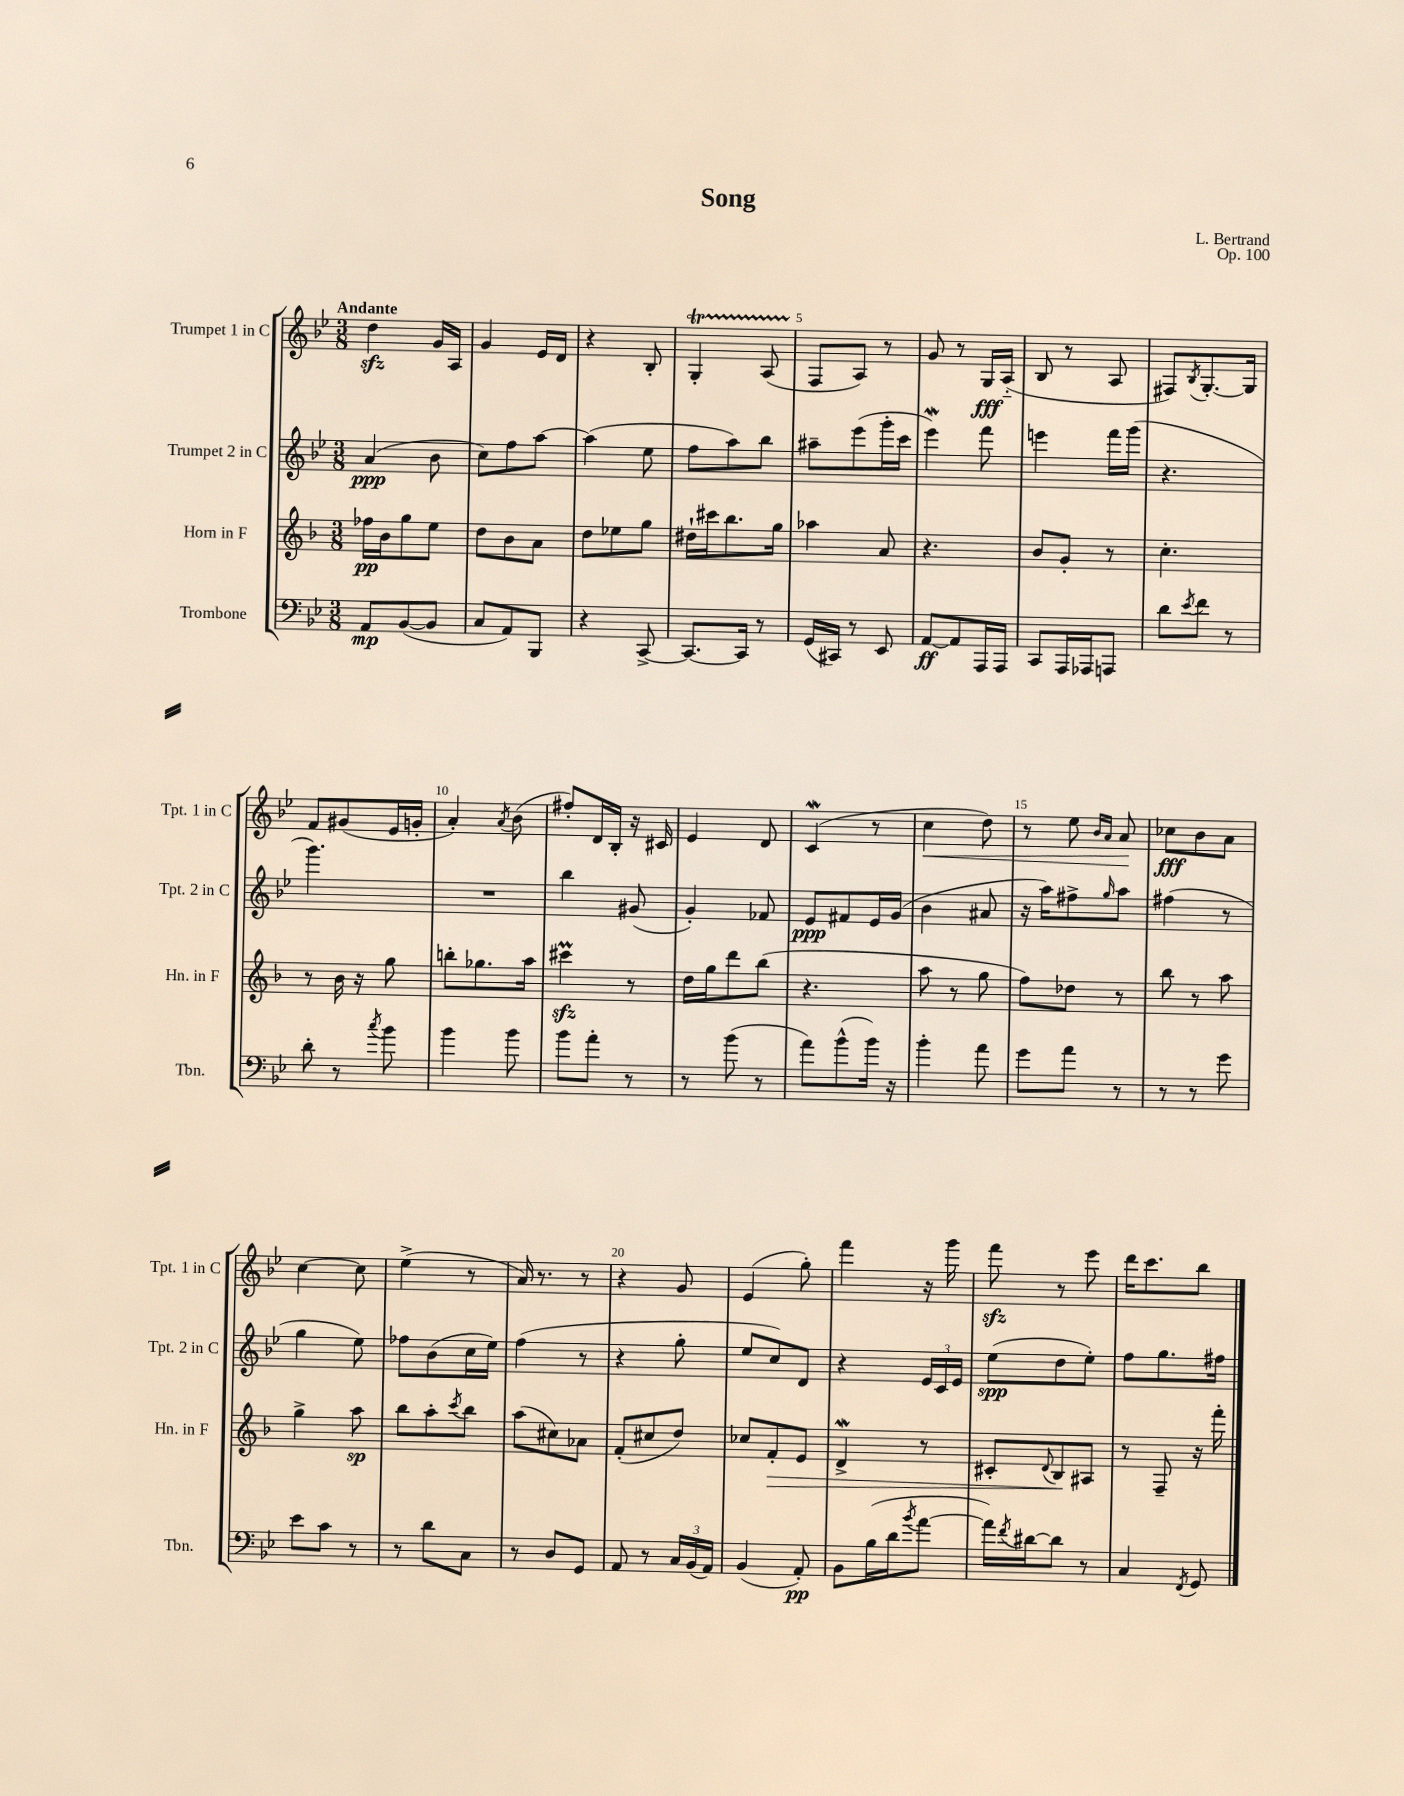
\header { title = "Song" composer = "L. Bertrand" opus = "Op. 100" }
<<
\new StaffGroup <<
\new Staff = "s0" \with { instrumentName = "Trumpet 1 in C" shortInstrumentName = "Tpt. 1 in C" } {
    \clef treble \key bes \major \numericTimeSignature \time 3/8 \tempo "Andante"
    d''4\sfz g'16 a16 |
    g'4 ees'16 d'16 |
    r4 bes8-. |
    g4-.\startTrillSpan a8( |
    f8\stopTrillSpan a8) r8 |
    g'8 r8 g16\fff a16-_( |
    bes8 r8 a8 |
    fis8) \acciaccatura { bes8 } g8.~-. g16 |
    f'8 gis'8( ees'16 g'16-. |
    a'4-.) \acciaccatura { a'8 } bes'8( |
    fis''8-.) d'16 bes16-. r16 cis'16 |
    ees'4 d'8 |
    c'4\mordent( r8 |
    c''4\< d''8) |
    r8 ees''8 \grace { bes'16 a'16 } a'8\! |
    ces''8\fff bes'8 a'8 |
    c''4~ c''8 |
    ees''4->( r8 |
    a'16) r8. r8 |
    r4 g'8 |
    ees'4( g''8-.) |
    f'''4 r16 g'''16 |
    f'''8\sfz r8 ees'''8 |
    d'''16 c'''8. bes''8 \bar "|." |
}
\new Staff = "s1" \with { instrumentName = "Trumpet 2 in C" shortInstrumentName = "Tpt. 2 in C" } {
    \clef treble \key bes \major \numericTimeSignature \time 3/8
    a'4\ppp( bes'8 |
    c''8) f''8 a''8~ |
    a''4( ees''8 |
    f''8 a''8) bes''8 |
    ais''8-- ees'''8( g'''16-. c'''16 |
    ees'''4\mordent) f'''8 |
    e'''4 f'''16 g'''16( |
    r4. |
    g'''4.) |
    R4. |
    bes''4 gis'8( |
    g'4-.) fes'8 |
    ees'8\ppp fis'8 ees'16 g'16( |
    bes'4 ais'8 |
    r16 a''16) fis''8-> \grace { g''16 } a''8 |
    fis''4( r8 |
    g''4 ees''8) |
    fes''8 bes'8( c''16 ees''16) |
    f''4( r8 |
    r4 g''8-. |
    ees''8 c''8) d'8 |
    r4 \tuplet 3/2 { ees'16 c'16 ees'16 } |
    ees''8\spp( d''8 ees''8-.) |
    f''8 g''8. fis''16 \bar "|." |
}
\new Staff = "s2" \with { instrumentName = "Horn in F" shortInstrumentName = "Hn. in F" } {
    \clef treble \key f \major \numericTimeSignature \time 3/8
    fes''16\pp bes'16 g''8 e''8 |
    d''8 bes'8 a'8 |
    d''8 ees''8 g''8 |
    dis''16-! cis'''16 bes''8. g''16 |
    aes''4 a'8 |
    r4. |
    bes'8 g'8-. r8 |
    c''4.-. |
    r8 bes'16 r16 g''8 |
    b''8-. ges''8. a''16 |
    cis'''4\prall\sfz r8 |
    d''16 g''16 d'''8 bes''8( |
    r4. |
    a''8 r8 g''8 |
    f''8) des''8 r8 |
    bes''8 r8 a''8 |
    g''4-> a''8\sp |
    bes''8 a''8-. \acciaccatura { c'''8 } bes''8 |
    a''8( cis''8) aes'8 |
    f'8-.( cis''8 d''8) |
    ces''8 f'8-.\> e'8 |
    d'4->\mordent r8 |
    cis'8-. \appoggiatura { d'8 } bes8\! ais8 |
    r8 f8-- r16 f'''16-. \bar "|." |
}
\new Staff = "s3" \with { instrumentName = "Trombone" shortInstrumentName = "Tbn." } {
    \clef bass \key bes \major \numericTimeSignature \time 3/8
    a,8\mp bes,8~( bes,8 |
    c8 a,8) bes,,8 |
    r4 c,8~-> |
    c,8.~ c,16 r8 |
    g,16( cis,16) r8 ees,8 |
    a,8~\ff a,8 a,,16 a,,16 |
    c,8 a,,16 aes,,16 a,,8 |
    d'8 \acciaccatura { ees'8 } f'8 r8 |
    d'8-. r8 \acciaccatura { c''8 } bes'8 |
    bes'4 bes'8 |
    bes'8 a'8-. r8 |
    r8 bes'8( r8 |
    a'8) bes'8-^( bes'16) r16 |
    bes'4-. a'8 |
    g'8 a'8 r8 |
    r8 r8 g'8 |
    ees'8 c'8 r8 |
    r8 d'8 c8 |
    r8 d8 g,8 |
    a,8 r8 \tuplet 3/2 { c16 bes,16( a,16) } |
    bes,4( a,8-.\pp) |
    bes,8 bes16( d'16 \acciaccatura { bes'8 } a'8~ |
    a'16) \acciaccatura { f'8 } dis'16~ dis'8 r8 |
    c4 \acciaccatura { f,8 } g,8 \bar "|." |
}
>>
>>
\layout { \context { \Score \override BarNumber.break-visibility = ##(#f #t #t) barNumberVisibility = #(every-nth-bar-number-visible 5) } }
